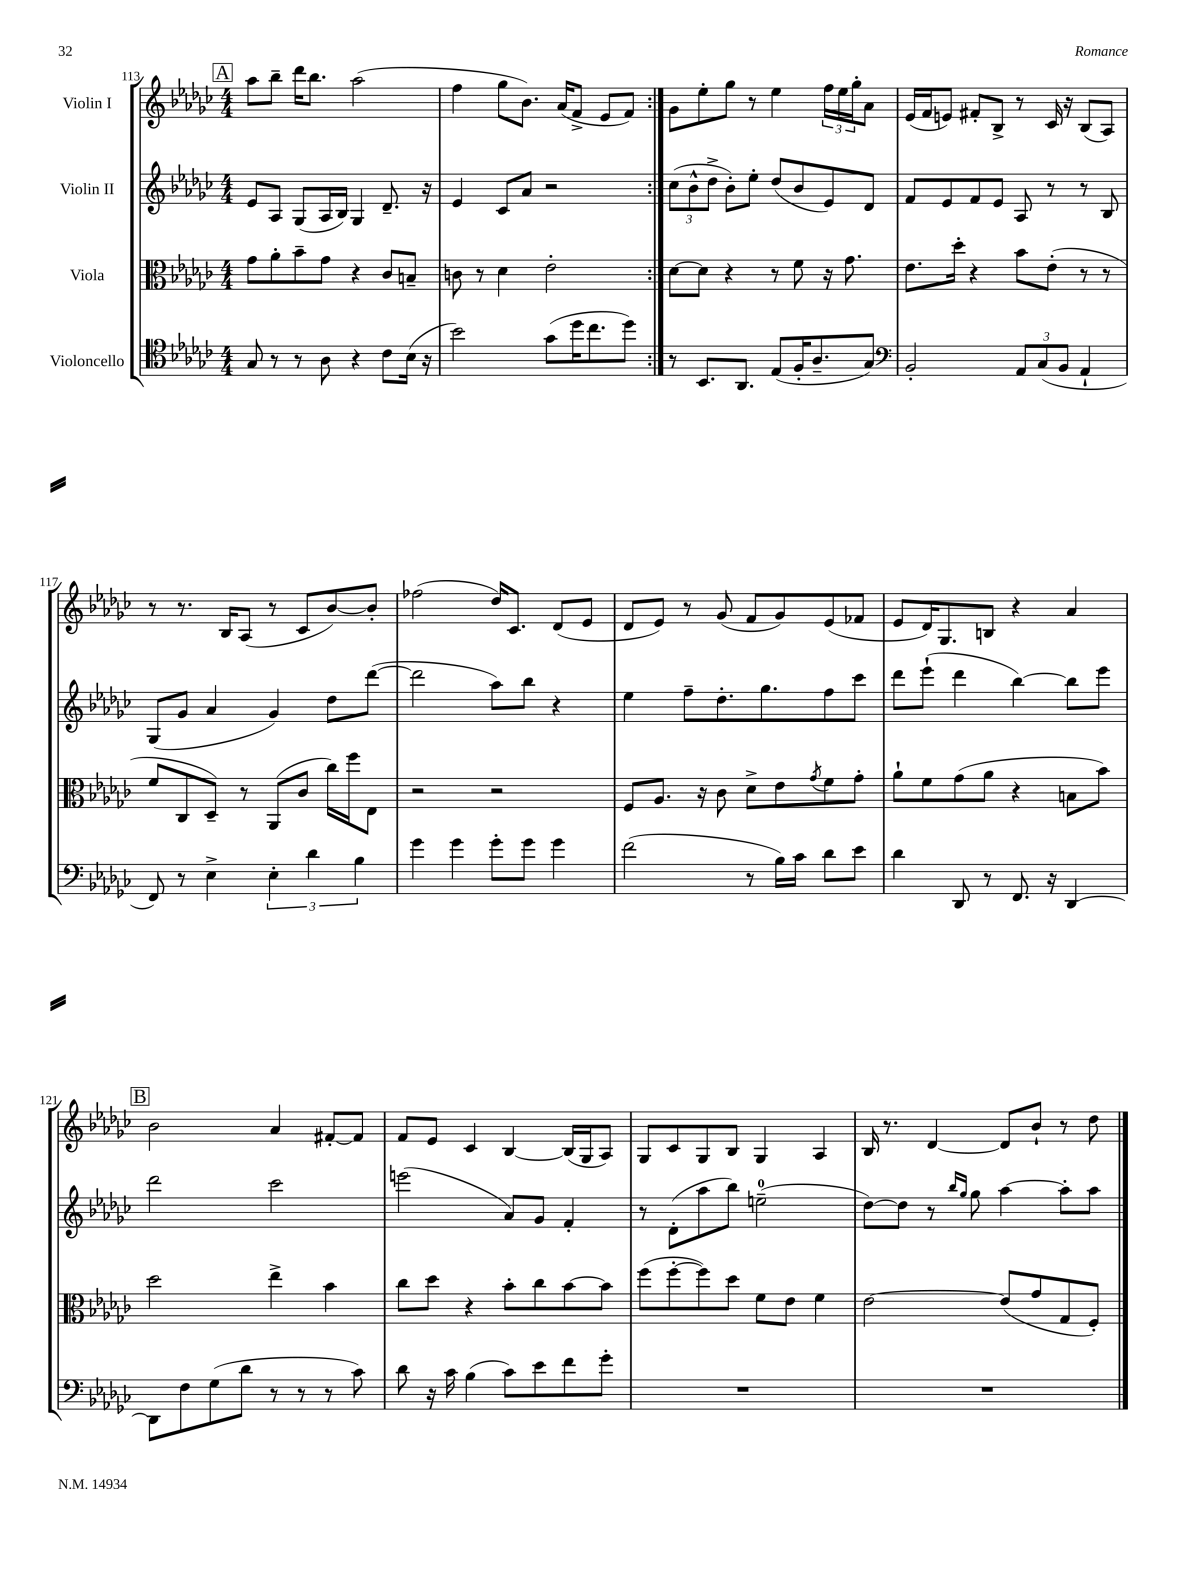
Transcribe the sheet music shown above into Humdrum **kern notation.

**kern	**kern	**kern	**kern
*part4	*part3	*part2	*part1
*staff4	*staff3	*staff2	*staff1
*I"Violoncello	*I"Viola	*I"Violin II	*I"Violin I
*clefC4	*clefC3	*clefG2	*clefG2
*k[b-e-a-d-g-c-]	*k[b-e-a-d-g-c-]	*k[b-e-a-d-g-c-]	*k[b-e-a-d-g-c-]
*M4/4	*M4/4	*M4/4	*M4/4
!!LO:REH:place=s1:t=A
=113	=113	=113	=113
8G-/	8g-\L	8e-/L	8aa-\L
8r	8a-'\	8A-/J	8bb-~\J
8r	8b-~\	(8G-/L	16ddd-\KL
.	.	.	8.bb-\J
8A-\	8g-\J	16A-/L	.
.	.	16B-/JJ)	.
4r	4r	4G-/	(2aa-\
8c-\L	8c-/L	8.d-~/	.
(16B-\Jk	8Bn~/J	.	.
16r	.	16r	.
=114	=114	=114	=114
2b-\)	8cn\	4e-/	4ff\
.	8r	.	.
.	4d-\	8c-/L	8gg-\L
.	.	8a-/J	8.b-\J)
(8g-\L	2e-'\	2r	.
.	.	.	(16a-/KL
16dd-\K	.	.	8f^/J
8.cc-\	.	.	.
.	.	.	8e-/L
8dd-\J)	.	.	8f/J)
=115:|!	=115:|!	=115:|!	=115:|!
8r	[8d-\L	(12cc-\L	8g-\L
.	.	12b-^^\	.
8.BB-/L	8d-\J]	.	8ee-'\
.	.	12dd-^\J	.
.	4r	8b-'\L)	8gg-\J
8.AA-/J	.	.	.
.	.	8ee-'\J	8r
(8E-/L	8r	(8dd-/L	4ee-\
16F'/K	8f\	8b-/	.
8.A-~/	.	.	.
.	16r	8e-/)	24ff\LL
.	.	.	24ee-\
.	8.g-\	.	.
.	.	.	24gg-'\J
8G-/J)	.	8d-/J	8a-\J
=116	=116	=116	=116
*clefF4	*	*	*
2BB-'/	8.e-\L	8f/L	(16e-/LL
.	.	.	16f/J
.	.	8e-/	8en/J)
.	16dd-'\Jk	.	.
.	4r	8f/	8f#X'/L
.	.	8e-/J	8B-^/J
12AA-/L	8b-\L	8A-/	8r
(12C-/	.	.	.
.	(8e-'\J	8r	16c-/
12BB-/J	.	.	.
.	.	.	16r
4AA-`/	8r	8r	(8B-/L
.	8r	8B-/	8A-/J)
!!LO:LB:g=z
=117	=117	=117	=117
8FF/)	8f/L	(8G-/L	8r
8r	8C-/	8g-/J	8.r
4E-^\	8D-~/J)	4a-/	.
.	.	.	16B-/KL
.	8r	.	(8A-/J
6E-'\	(8AA-/L	4g-/)	8r
.	8c-/J	.	8c-/L
6d-\	.	.	.
.	16cc-\LL)	8dd-\L	[8b-/)
.	16ff\J	.	.
6B-\	.	.	.
.	8E-\J	([8ddd-\J	8b-'/J]
=118	=118	=118	=118
4g-\	2r	2ddd-\]	(2ff-X\
4g-\	.	.	.
8g-'\L	2r	8aa-\L)	16dd-/KL)
.	.	.	8.c-/J
8g-\J	.	8bb-\J	.
4g-\	.	4r	(8d-/L
.	.	.	8e-/J
=119	=119	=119	=119
(2f\	8F/L	4ee-\	8d-/L
.	8.A-/J	.	8e-/J)
.	.	8ff~\L	8r
.	16r	.	.
.	8c-\	8.dd-'\	(8g-/
8r	8d-^\L	.	8f/L
.	.	8.gg-\	.
16B-\LL)	8e-\	.	8g-/)
16c-\JJ	.	.	.
.	8qg-/	.	.
8d-\L	8f\	8ff\	(8e-/
8e-\J	8g-'\J	8ccc-\J	8f-X/J
=120	=120	=120	=120
4d-\	8a-`\L	8ddd-\L	8e-/L
.	8f\	(8eee-`\J	16d-/K)
.	.	.	8.G-/
8DD-/	(8g-\	4ddd-\	.
8r	8a-\J	.	8Bn/J
8.FF/	4r	[4bb-\)	4r
16r	.	.	.
[4DD-/	8Bn\L	8bb-\L]	4a-/
.	8b-\J)	8eee-\J	.
!!LO:LB:g=z
!!LO:REH:place=s1:t=B
=121	=121	=121	=121
8DD-\L]	2dd-\	2ddd-\	2b-\
8F\	.	.	.
(8G-\	.	.	.
8d-\J	.	.	.
8r	4ee-^\	2ccc-\	4a-/
8r	.	.	.
8r	4b-\	.	[8f#X'/L
8c-\)	.	.	8f#/J]
=122	=122	=122	=122
8d-\	8cc-\L	(2eeen\	8f/L
16r	8dd-\J	.	8e-/J
16c-\	.	.	.
(4B-\	4r	.	4c-/
8c-\L)	8b-'\L	8a-/L)	[4B-/
8e-\	8cc-\	8g-/J	.
8f\	[8b-\	4f'/	(16B-/LL]
.	.	.	16G-/J
8g-'\J	8b-\J]	.	8A-/J)
=123	=123	=123	=123
1r	(8ff\L	8r	8G-/L
.	[8ff'\	(8d-'\L	8c-/
.	8ff\])	8aa-\	8G-/
.	8dd-\J	8bb-\J)	8B-/J
.	8f\L	(2een~\	4G-/
.	8e-\J	.	.
.	4f\	.	4A-/
=124	=124	=124	=124
1r	[2e-\	[8dd-\L)	16B-/
.	.	.	8.r
.	.	8dd-\J]	.
.	.	8r	[4d-/
.	.	16qqbb-/LL	.
.	.	16qqgg-/JJ	.
.	.	8gg-\	.
.	(8e-/L]	[4aa-\	8d-/L]
.	8g-/	.	8b-`/J
.	8G-/	8aa-'\L]	8r
.	8F'/J)	8aa-\J	8dd-\
==	==	==	==
*-	*-	*-	*-
